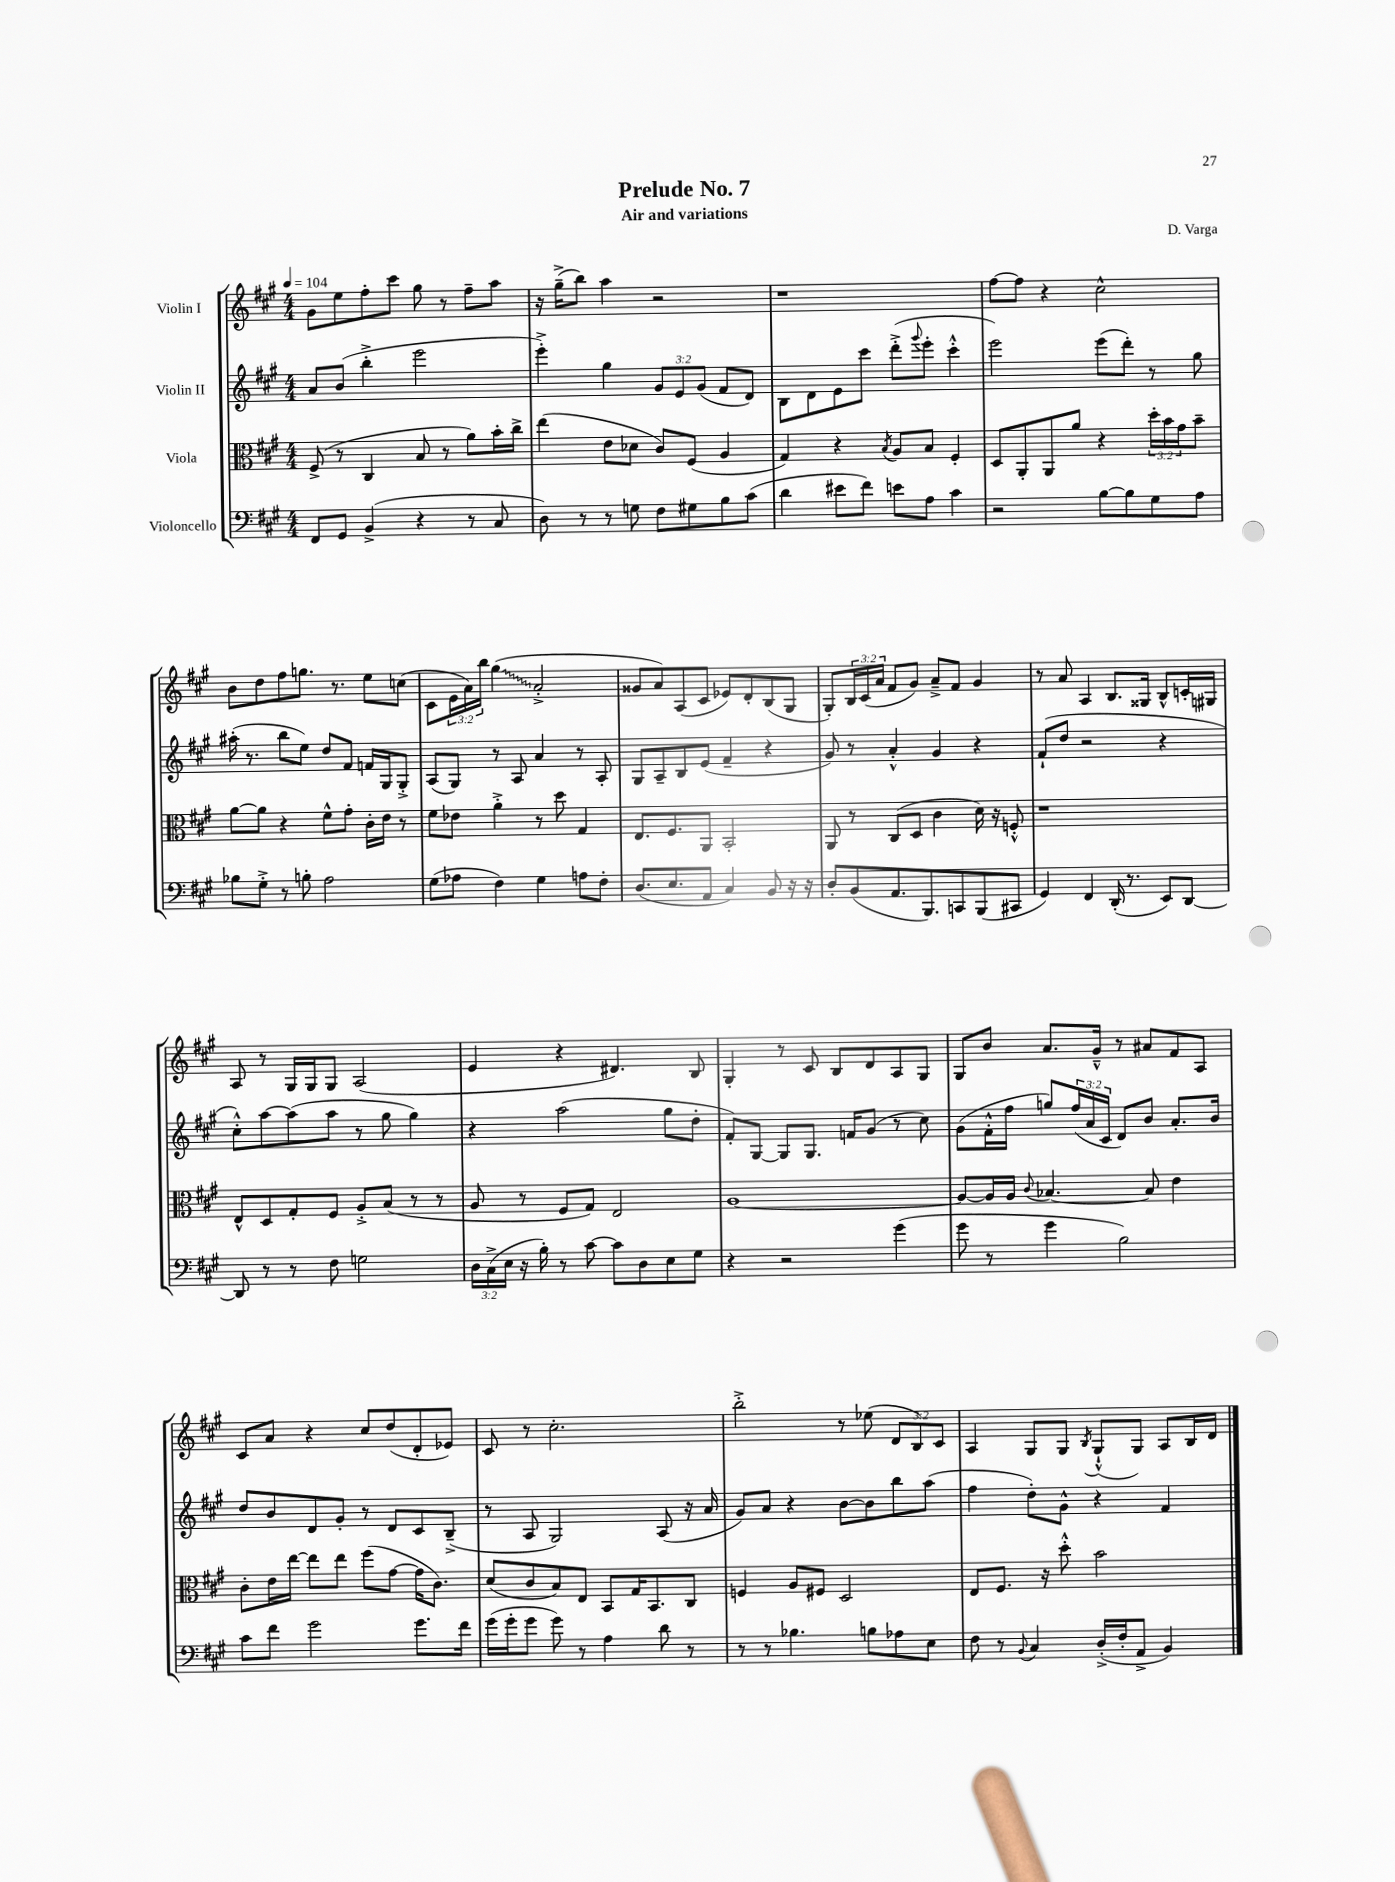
\header { title = "Prelude No. 7" composer = "D. Varga" subtitle = "Air and variations" }
<<
\new StaffGroup <<
\new Staff = "s0" \with { instrumentName = "Violin I" } {
    \clef treble \key a \major \numericTimeSignature \time 4/4 \override Staff.TupletNumber.text = #tuplet-number::calc-fraction-text \tempo 4 = 104
    gis'8 e''8 fis''8-. cis'''8 gis''8 r8 fis''8-- a''8 |
    r16 gis''16--->( b''8) a''4 r2 |
    r1 |
    fis''8~ fis''8 r4 cis''2-^ |
    b'8 d''8 fis''8 g''8. r8. e''8 c''8( |
    cis'8 \tuplet 3/2 { e'16 a'16) b''16 } \once \override Glissando.style = #'zigzag gis''4\glissando( a'2-.-> |
    gisis'8 a'8) a8( cis'8 ees'8) d'8-. b8( gis8 |
    gis8-.) \tuplet 3/2 { b16 cis'16( a'16 } fis'8 gis'8) a'8---> fis'8 gis'4 |
    r8 a'8 a4 b8. gisis16 b8-^ c'16-. gis16 |
    a8 r8 gis16 gis16 gis8 a2( |
    e'4 r4 dis'4.) b8 |
    gis4-. r8 cis'8 b8 d'8 a8 gis8 |
    gis8 b'8 a'8. gis'16---^ r8 ais'8 fis'8 a8 |
    cis'8 a'8 r4 cis''8 d''8( d'8-. ees'8) |
    cis'8 r8 cis''2.-. |
    b''2-.-> r8 ees''8( \tuplet 3/2 { d'8 b8) cis'8 } |
    a4 gis8 gis8 \acciaccatura { b8 } gis8-!-^( gis8) a8 b16 d'16 \bar "|." |
}
\new Staff = "s1" \with { instrumentName = "Violin II" } {
    \clef treble \key a \major \numericTimeSignature \time 4/4 \override Staff.TupletNumber.text = #tuplet-number::calc-fraction-text
    a'8 b'8( b''4-.-> e'''2 |
    e'''4-.->) gis''4 \tuplet 3/2 { gis'8 e'8 gis'8( } fis'8 d'8) |
    b8 d'8 e'8 cis'''8 d'''8-.->( \appoggiatura { gis'''8 } e'''8-. cis'''4-.-^ |
    e'''2) e'''8( d'''8-.) r8 gis''8 |
    ais''16-.( r8. b''8 e''8) d''8 fis'8 f'16 gis16 gis8-.-> |
    a8( gis8) r8 a8 a'4 r8 a8-. |
    gis8 a8-- b8 e'8( fis'4-- r4 |
    gis'8) r8 a'4-.-^ gis'4 r4 |
    fis'8-!( d''8 r2 r4 |
    cis''8-.-^) a''8~ a''8( a''8 r8 gis''8 gis''4) |
    r4 a''2( gis''8 d''8-. |
    fis'8-.) gis8~ gis8 gis8. f'16 gis'8( r8 cis''8) |
    gis'8( fis'16-.-^ fis''16 g''8) \tuplet 3/2 { fis''16( a'16 cis'16 } d'8) b'8 a'8.-. b'16 |
    d''8 b'8 d'8 gis'8-. r8 d'8 cis'8 b8--->( |
    r8 a8 gis2) a8( r16 a'16 |
    gis'8) a'8 r4 b'8~ b'8 b''8 a''8( |
    fis''4 d''8-.) gis'8-^ r4 fis'4 \bar "|." |
}
\new Staff = "s2" \with { instrumentName = "Viola" } {
    \clef alto \key a \major \numericTimeSignature \time 4/4 \override Staff.TupletNumber.text = #tuplet-number::calc-fraction-text
    fis8->( r8 cis4 b8 r8 a'8) b'16-. cis''16-> |
    e''4( e'8 des'8 cis'8) fis8( a4 |
    gis4) r4 \acciaccatura { b8 } a8 b8 fis4-. |
    d8 a,8-. a,8 a'8 r4 \tuplet 3/2 { d''16-. b'16 gis'16 } b'8-- |
    a'8~ a'8 r4 fis'8-^ gis'8-. cis'16-. e'16 r8 |
    fis'8 ees'8 a'4-.-> r8 d''8 gis4 |
    e8. fis8. a,8 b,2-. |
    a,8 r8 cis8( d8 cis'4 d'16) r16 f8-.-^ |
    r1 |
    e8-^ d8 gis8-. fis8 a8-.-> b8( r8 r8 |
    a8 r8 fis8 gis8) e2 |
    a1~ |
    a8~ a16 a16 \appoggiatura { cis'8 } bes4.~ bes8 e'4 |
    cis'8-. e'16 e''16~ e''8 e''8 fis''8( gis'8~ gis'16 cis'8.) |
    d'8( cis'8 b8) e8 b,8 gis16 b,8. cis8 |
    f4 a8 fis8 d2 |
    e8 fis8. r16 d''8-.-^ b'2 \bar "|." |
}
\new Staff = "s3" \with { instrumentName = "Violoncello" } {
    \clef bass \key a \major \numericTimeSignature \time 4/4 \override Staff.TupletNumber.text = #tuplet-number::calc-fraction-text
    fis,8 gis,8 b,4->( r4 r8 cis8 |
    d8) r8 r8 g8 fis8 gis8 b8 cis'8( |
    d'4 eis'8 fis'8) e'8 a8 cis'4 |
    r2 b8~ b8 gis8 a8 |
    bes8 gis8-.-> r8 b8-. a2 |
    gis8( aes8 fis4) gis4 a8 fis8-. |
    d8.( e8. a,8 cis4) b,8 r16 r16 |
    d8-. b,8( a,8. b,,8.) c,8 b,,8( cis,8 |
    gis,4) fis,4 d,16-.( r8. e,8) d,8~ |
    d,8 r8 r8 fis8 g2 |
    \tuplet 3/2 { d16 cis16->( e16 } r16 b16-.) r8 cis'8~ cis'8 d8 e8 gis8 |
    r4 r2 gis'4( |
    gis'8 r8 gis'4 b2) |
    cis'8 fis'8 gis'2 gis'8. fis'16 |
    gis'16( gis'16-. gis'8 gis'8) r8 a4 d'8 r8 |
    r8 r8 bes4. b8 aes8 e8 |
    fis8 r8 \appoggiatura { b,8 } cis4 d16-.->( fis16-. a,8-> b,4) \bar "|." |
}
>>
>>
\layout { \context { \Score \remove "Bar_number_engraver" } }
